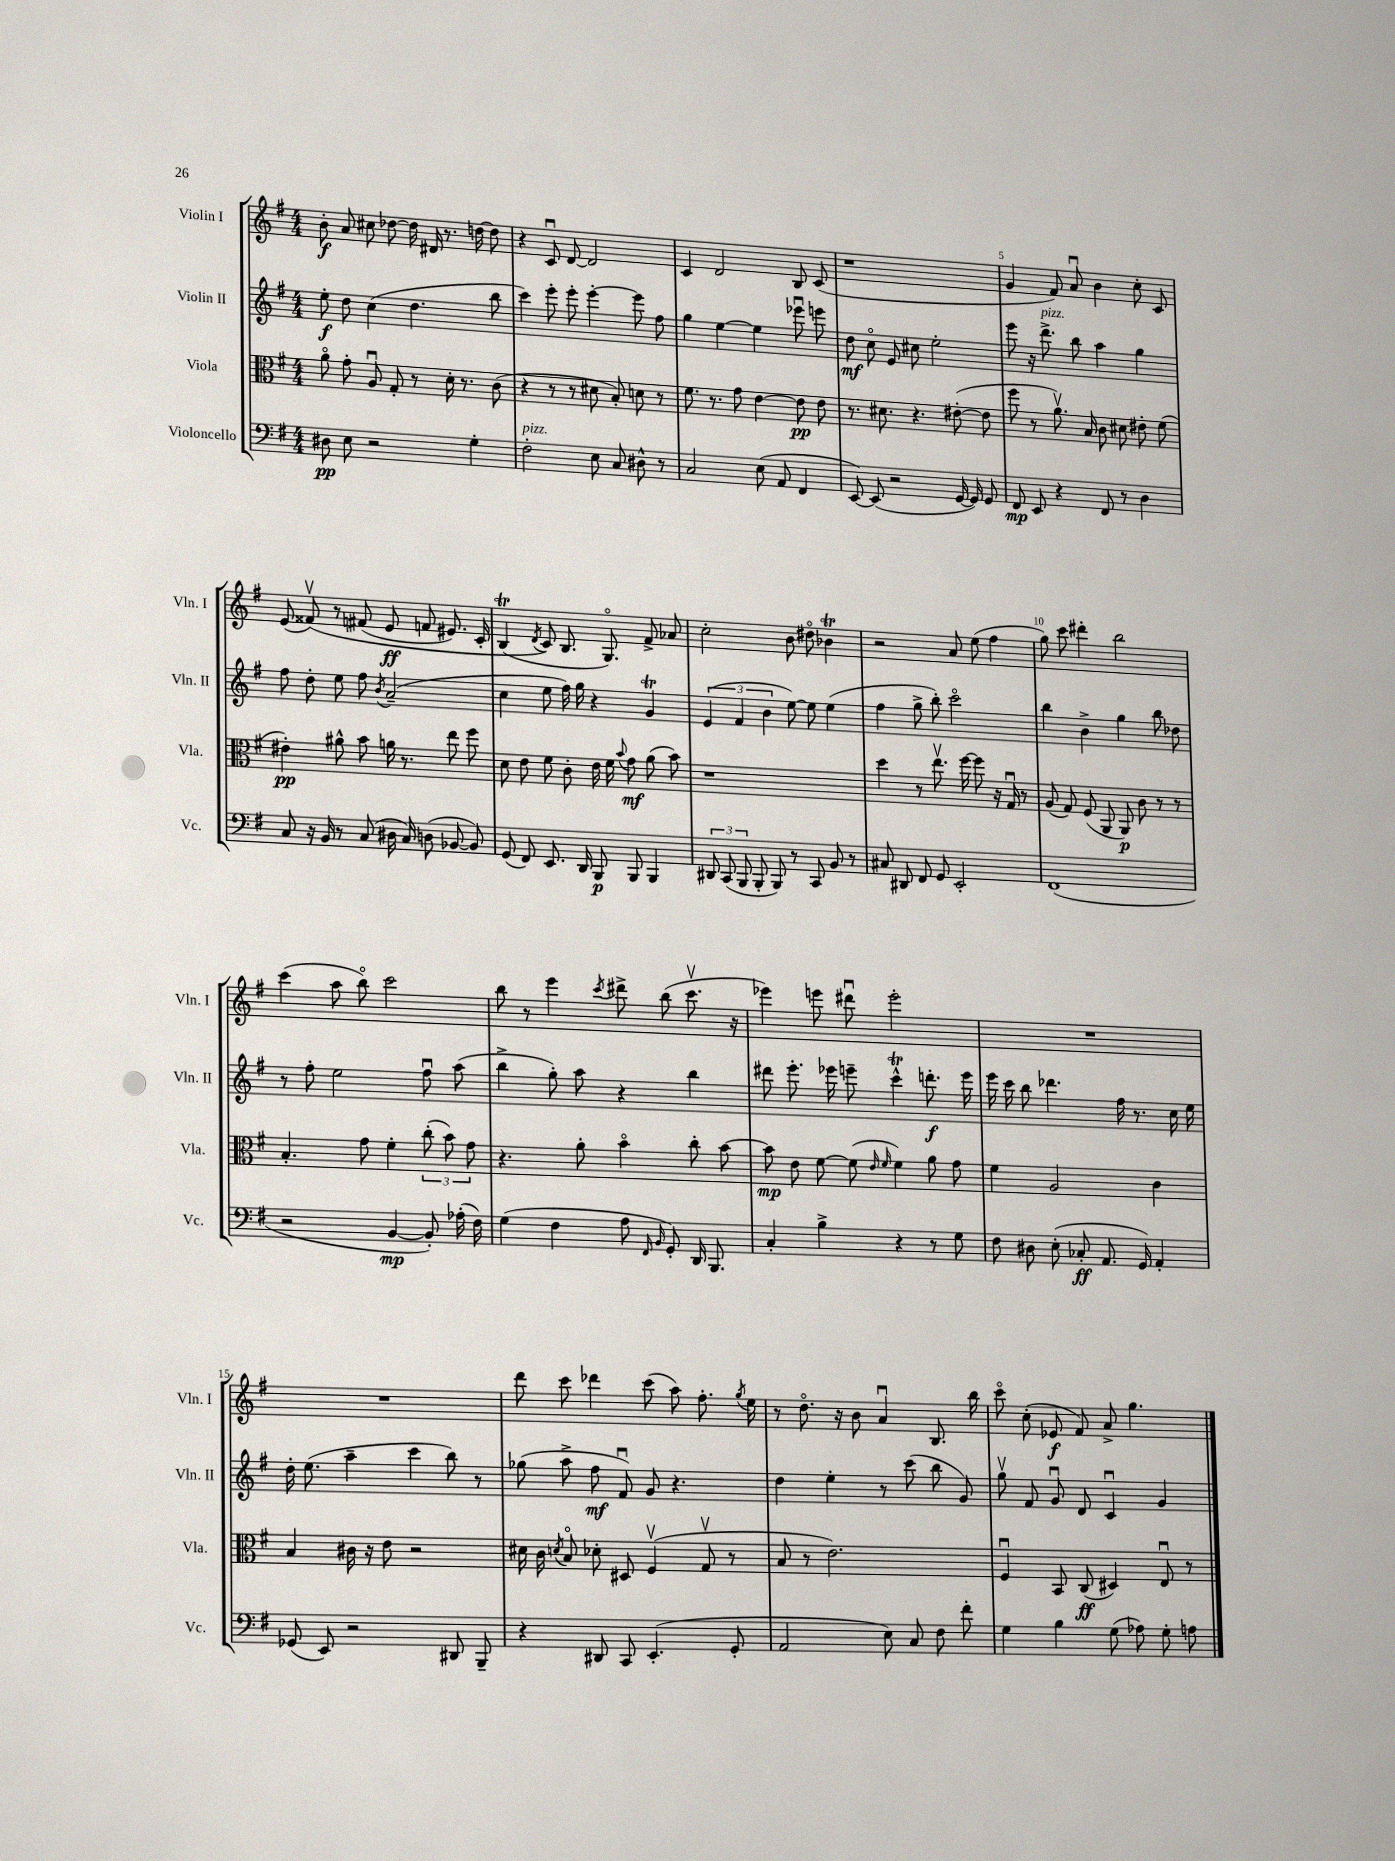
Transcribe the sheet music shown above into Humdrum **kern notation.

**kern	**dynam	**kern	**dynam	**kern	**dynam	**kern	**dynam
*part4	*part4	*part3	*part3	*part2	*part2	*part1	*part1
*staff4	*staff4	*staff3	*staff3	*staff2	*staff2	*staff1	*staff1
*I"Violoncello	*	*I"Viola	*	*I"Violin II	*	*I"Violin I	*
*I'Vc.	*	*I'Vla.	*	*I'Vln. II	*	*I'Vln. I	*
*clefF4	*	*clefC3	*	*clefG2	*	*clefG2	*
*k[f#]	*	*k[f#]	*	*k[f#]	*	*k[f#]	*
*M4/4	*	*M4/4	*	*M4/4	*	*M4/4	*
=1	=1	=1	=1	=1	=1	=1	=1
8D#X\	pp	8a\	.	8ee'\	f	8b'\	f
8E\	.	8g'\	.	8dd\	.	8a/	.
2r	.	8Au/	.	(4cc\	.	8cc#X\	.
.	.	8G'/	.	.	.	[8dd-X\	.
.	.	8r	.	4.dd\	.	16dd-\]	.
.	.	.	.	.	.	16d#X/	.
.	.	16d'\	.	.	.	8.r	.
.	.	8.r	.	.	.	.	.
4G'\	.	.	.	.	.	.	.
.	.	.	.	.	.	[16ddn\	.
.	.	(8c\	.	8bb\	.	8dd\]	.
=2	=2	=2	=2	=2	=2	=2	=2
!LO:TX:a:i:t=pizz.	!	!	!	!	!	!	!
2F#'\	.	4r	.	4ccc\)	.	4r	.
.	.	8r	.	8eee'\	.	8cu/	.
.	.	8r	.	8eee'\	.	[8d/	.
8E\	.	8d#X\	.	[4eee'\	.	2d/]	.
8C/	.	8B'/)	.	.	.	.	.
8D#X^^\	.	8dn\	.	8eee\]	.	.	.
8r	.	8r	.	8ff#\	.	.	.
=3	=3	=3	=3	=3	=3	=3	=3
2C/	.	8.f#\	.	4gg\	.	4c/	.
.	.	8.r	.	.	.	.	.
.	.	.	.	[4ee\	.	2d/	.
.	.	8g\	.	.	.	.	.
(8E\	.	[4e\	.	4ee\]	.	.	.
8AA/	.	.	.	.	.	.	.
4FF#/	.	8e\]	pp	8eee-Xu\	.	8B/	.
.	.	8e\	.	8eeen\	.	(8c/	.
=4	=4	=4	=4	=4	=4	=4	=4
[8EE/)	.	8.r	.	8dd\	mf	1r	.
(8EE/]	.	.	.	8cc\	.	.	.
.	.	8.d#X\	.	.	.	.	.
2r	.	.	.	8e/	.	.	.
.	.	4.r	.	8cc#X\	.	.	.
.	.	.	.	2ee'\	.	.	.
[16GG/	.	([8e#X'\	.	.	.	.	.
16GG/])	.	.	.	.	.	.	.
8GG/	.	8e#\]	.	.	.	.	.
=5	=5	=5	=5	=5	=5	=5	=5
8FF#/	mp	8ff#\	.	8eee\	.	4g/	.
8EE/	.	8r	.	16r	.	.	.
!	!	!	!	!LO:TX:a:i:t=pizz.	!	!	!
.	.	.	.	8.ddd^\	.	.	.
4r	.	8.av\)	.	.	.	8f#/)	.
.	.	.	.	8bb\	.	8au/	.
.	.	16B/	.	.	.	.	.
8FF#/	.	8c\	.	4aa\	.	4b\	.
8r	.	8d#X\	.	.	.	.	.
4D\	.	8e#X'\	.	4gg\	.	8cc'\	.
.	.	(8f#\	.	.	.	8c/	.
!!LO:LB:g=z
=6	=6	=6	=6	=6	=6	=6	=6
8C/	.	4e#X'\)	pp	8ff#\	.	(8e/	.
16r	.	.	.	8dd'\	.	(8f##Xv/)	.
16BB/	.	.	.	.	.	.	.
8r	.	8a#X^^\	.	8ee\	.	8r	.
(8C/	.	8b\	.	8ff#\	.	(8f#X/	.
.	.	.	.	8qb/	.	.	.
16D#X\	.	16an\	.	(2a~/	.	8e/	ff
16C/)	.	8.r	.	.	.	.	.
(8Dn\	.	.	.	.	.	8fn/	.
[8BB-X/	.	8ee\	.	.	.	8.e#X/)	.
8BB-/])	.	8ff#\	.	.	.	.	.
.	.	.	.	.	.	16c'/	.
=7	=7	=7	=7	=7	=7	=7	=7
(8GG/	.	8d\	.	4cc\	.	(4Bt/	.
8FF#/)	.	8e\	.	.	.	.	.
.	.	.	.	.	.	8qd/	.
8.EE/	.	8f#\	.	8ee\	.	8c/)	.
.	.	8c'\	.	16ff#\)	.	8.B/	.
16DD/	.	.	.	16gg\	.	.	.
8BBB/	p	16e\	.	4r	.	.	.
.	.	16f#\	.	.	.	8.G/)	.
.	.	8qqb/	.	.	.	.	.
8BBB/	.	8g\	mf	.	.	.	.
4BBB/	.	(8a\	.	4gT/	.	8f#^/	.
.	.	8b\)	.	.	.	8a-X/	.
=8	=8	=8	=8	=8	=8	=8	=8
12DD#X/	.	1r	.	(6e/	.	2cc'\	.
(12CC/	.	.	.	.	.	.	.
12BBB/	.	.	.	6f#/	.	.	.
8BBB'/	.	.	.	.	.	.	.
.	.	.	.	6b\	.	.	.
8BBB/)	.	.	.	.	.	.	.
8r	.	.	.	[8ee\)	.	8b\	.
8CC/	.	.	.	8ee\]	.	8dd#X\	.
8BB/	.	.	.	(4ee\	.	4b-XT\	.
8r	.	.	.	.	.	.	.
=9	=9	=9	=9	=9	=9	=9	=9
8C#X/	.	4dd\	.	4ff#\	.	2r	.
8DD#X/	.	.	.	.	.	.	.
8FF#/	.	8r	.	8gg^\	.	.	.
8GG/	.	8.eev\	.	8bb'\)	.	.	.
2EE'/	.	.	.	2ccc\	.	8a/	.
.	.	[16ff#\	.	.	.	.	.
.	.	8ff#\]	.	.	.	(8ee\	.
.	.	16r	.	.	.	4ff#\	.
.	.	16Gu/	.	.	.	.	.
.	.	8r	.	.	.	.	.
=10	=10	=10	=10	=10	=10	=10	=10
(1FF#	.	(8A/	.	4bb\	.	8gg\)	.
.	.	8G/)	.	.	.	8ccc\	.
.	.	(8F#/	.	4b^\	.	4ddd#X'\	.
.	.	8AA/	.	.	.	.	.
.	.	8AA/)	p	4gg\	.	2bb\	.
.	.	8c\	.	.	.	.	.
.	.	8r	.	8bb\	.	.	.
.	.	8r	.	8dd-X\	.	.	.
!!LO:LB:g=z
=11	=11	=11	=11	=11	=11	=11	=11
2r	.	4.B'/	.	8r	.	(4ccc\	.
.	.	.	.	8ff#'\	.	.	.
.	.	.	.	2ee\	.	8aa\	.
.	.	8g\	.	.	.	8bb\)	.
[4BB/	mp	4f#'\	.	.	.	2ccc\	.
8BB'/])	.	(12cc'\	.	8ff#u\	.	.	.
.	.	12b\)	.	.	.	.	.
(16A-X'\	.	.	.	(8aa\	.	.	.
.	.	12g\	.	.	.	.	.
16F#\)	.	.	.	.	.	.	.
=12	=12	=12	=12	=12	=12	=12	=12
(4G\	.	4.r	.	4bb^\	.	8bb\	.
.	.	.	.	.	.	8r	.
4F#\	.	.	.	8gg'\)	.	4eee\	.
.	.	8a'\	.	8aa\	.	.	.
.	.	.	.	.	.	8qccc/	.
8A\	.	4b\	.	4r	.	8ddd#X^\	.
16qqFF#/	.	.	.	.	.	.	.
16qqBB/	.	.	.	.	.	.	.
8GG'/)	.	.	.	.	.	(8bb\	.
16DD/	.	8cc'\	.	4bb\	.	8.cccv\	.
8.BBB/	.	.	.	.	.	.	.
.	.	[8b\	.	.	.	.	.
.	.	.	.	.	.	16r	.
=13	=13	=13	=13	=13	=13	=13	=13
4C'/	.	8b\]	mp	8ddd#X\	.	4eee-X\)	.
.	.	8e\	.	8.eee'\	.	.	.
4B^\	.	[8f#\	.	.	.	8eeen\	.
.	.	.	.	16eee-X\	.	.	.
.	.	(8f#\]	.	8eeen~\	.	8ddd#Xu\	.
.	.	16qqe/	.	.	.	.	.
.	.	16qqf#/	.	.	.	.	.
4r	.	4f#\)	.	4cccT^^\	.	2eee'\	.
8r	.	8a\	.	8.dddn'\	f	.	.
8G\	.	8g\	.	.	.	.	.
.	.	.	.	16eee\	.	.	.
=14	=14	=14	=14	=14	=14	=14	=14
8F#\	.	4f#\	.	16eee\	.	1r	.
.	.	.	.	16ccc\	.	.	.
8D#X\	.	.	.	8bb\	.	.	.
(8E'\	.	2A/	.	4.ddd-X\	.	.	.
8C-X'/	ff	.	.	.	.	.	.
8.AA/	.	.	.	.	.	.	.
.	.	.	.	16ff#\	.	.	.
16GG/)	.	.	.	8.r	.	.	.
4AA'/	.	4c\	.	.	.	.	.
.	.	.	.	16cc\	.	.	.
.	.	.	.	16ee\	.	.	.
!!LO:LB:g=z
=15	=15	=15	=15	=15	=15	=15	=15
(8GG-X/	.	4B/	.	16dd'\	.	1r	.
.	.	.	.	(8.ee\	.	.	.
8EE/)	.	.	.	.	.	.	.
2r	.	16c#X\	.	4aa~\	.	.	.
.	.	16r	.	.	.	.	.
.	.	8e\	.	.	.	.	.
.	.	2r	.	4ccc\	.	.	.
8DD#X/	.	.	.	8bb\)	.	.	.
8BBB~/	.	.	.	8r	.	.	.
=16	=16	=16	=16	=16	=16	=16	=16
4r	.	16d#X\	.	(8gg-X\	.	8ddd\	.
.	.	16c\	.	.	.	.	.
.	.	8qdn/	.	.	.	.	.
.	.	8B/	.	8aa^\	.	8ccc\	.
8DD#X/	.	8d-X'\	.	8ff#\	mf	4ddd-X\	.
8CC/	.	8D#X/	.	8f#u/)	.	.	.
(4.EE'/	.	(4F#v/	.	8g/	.	(8ccc\	.
.	.	.	.	4.r	.	8aa\)	.
.	.	8Gv/	.	.	.	8.ff#'\	.
8GG'/	.	8r	.	.	.	.	.
.	.	.	.	.	.	8qgg/	.
.	.	.	.	.	.	16ee\	.
=17	=17	=17	=17	=17	=17	=17	=17
2AA/	.	8B/	.	4dd\	.	8r	.
.	.	8r	.	.	.	8.dd\	.
.	.	2.e\)	.	4ee'\	.	.	.
.	.	.	.	.	.	16r	.
.	.	.	.	.	.	8b\	.
8E\)	.	.	.	8r	.	4au/	.
8C/	.	.	.	(8ccc\	.	.	.
8F#\	.	.	.	8bb\	.	8.B/	.
8f#'\	.	.	.	8g/)	.	.	.
.	.	.	.	.	.	16bb\	.
=18	=18	=18	=18	=18	=18	=18	=18
4G\	.	4F#u/	.	8ggv\	.	8ccc\	.
.	.	.	.	8f#/	.	(8cc'\	.
4B\	.	8BB/	.	8gu/	.	8e-X/	f
.	.	(8C/	ff	8d/	.	8f#/)	.
(8G\	.	4D#X/)	.	4cu/	.	8a^/	.
8A-X\)	.	.	.	.	.	4.gg\	.
8G'\	.	8Eu/	.	4g/	.	.	.
8An\	.	8r	.	.	.	.	.
==	==	==	==	==	==	==	==
*-	*-	*-	*-	*-	*-	*-	*-
